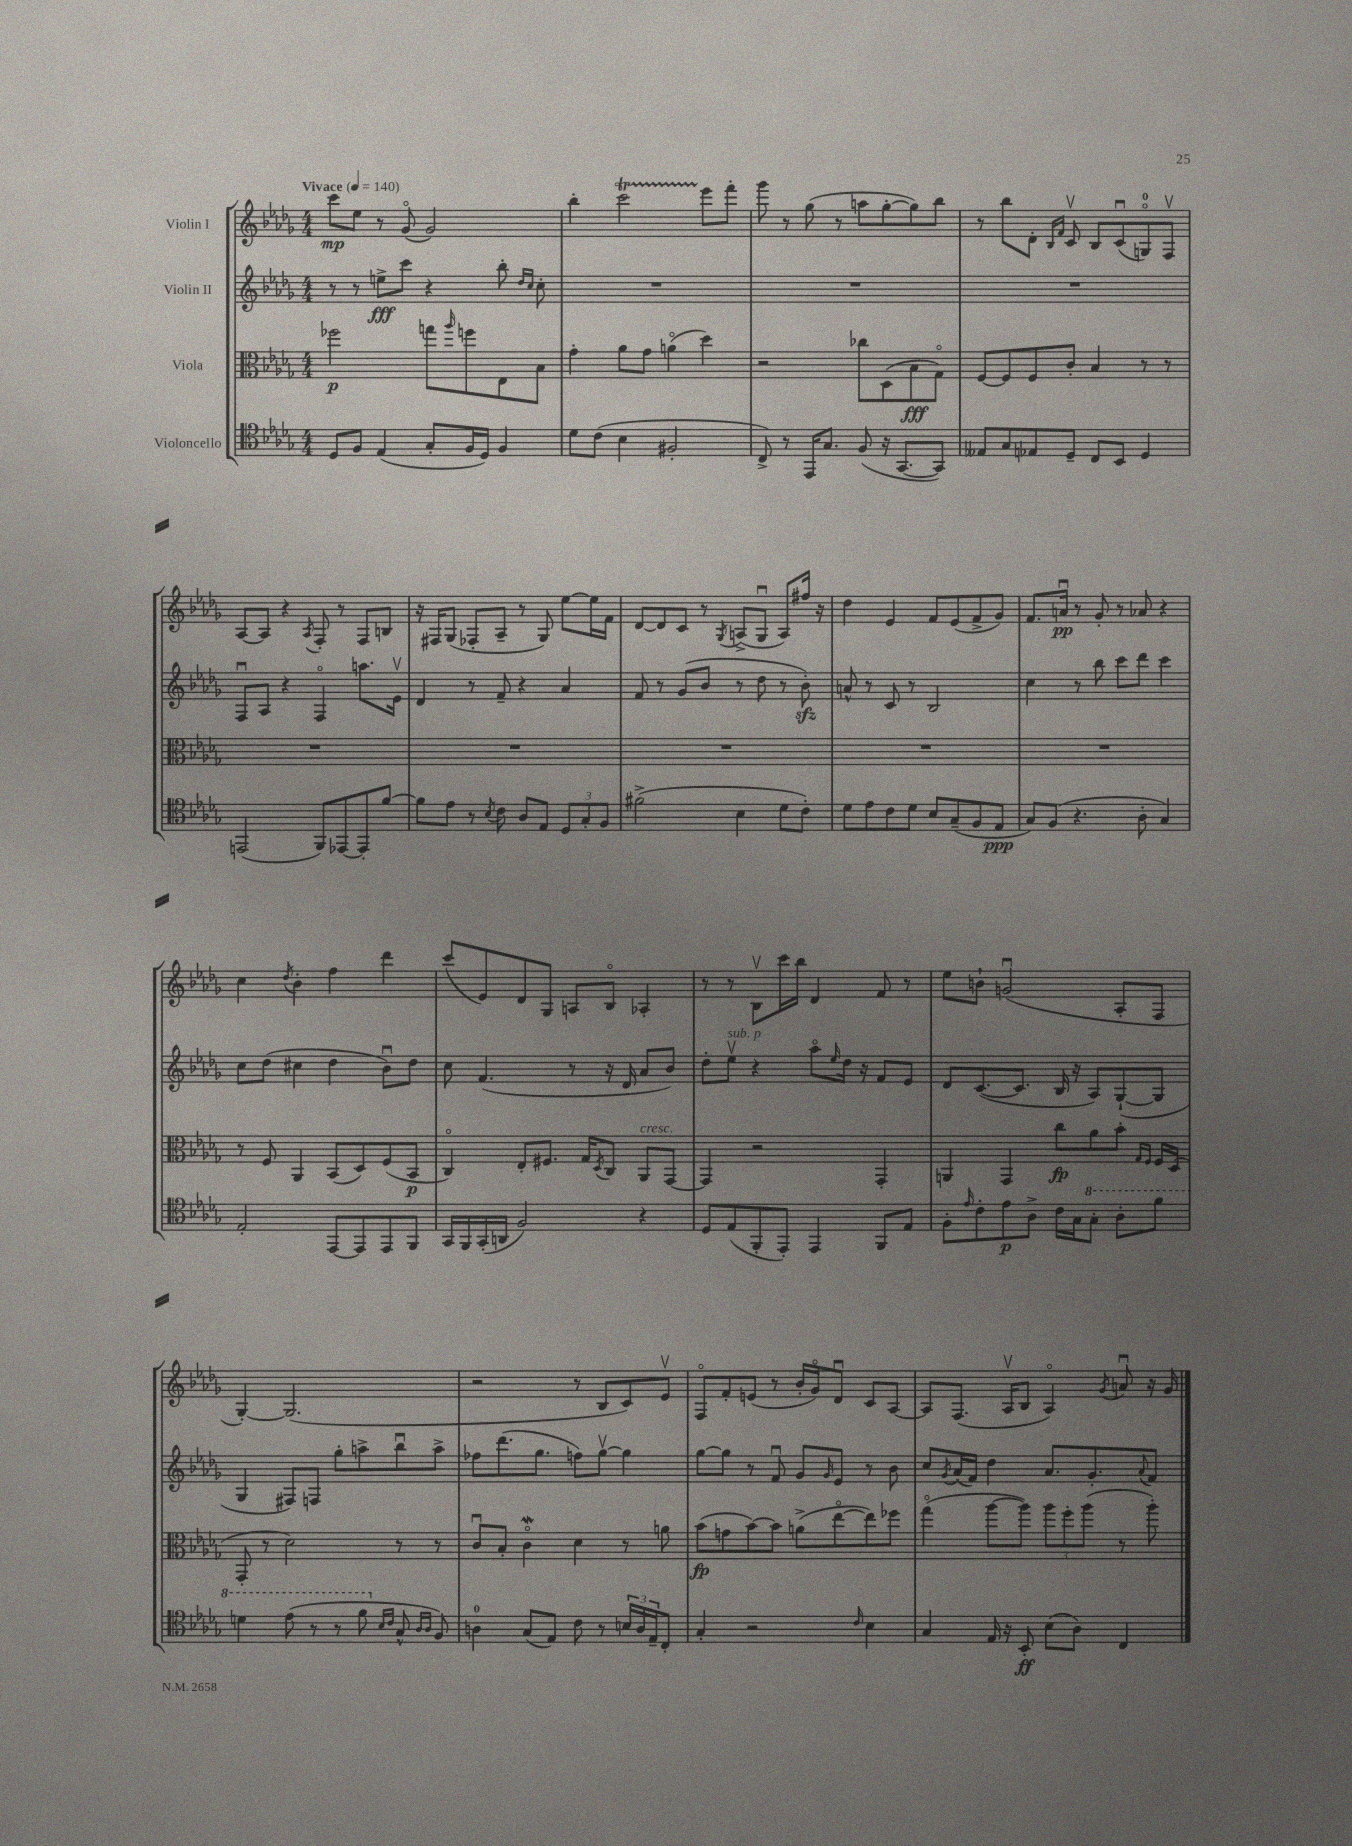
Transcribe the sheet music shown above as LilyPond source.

<<
\new StaffGroup <<
\new Staff = "s0" \with { instrumentName = "Violin I" } {
    \clef treble \key des \major \numericTimeSignature \time 4/4 \tempo "Vivace" 4 = 140
    c'''8\mp ees''8 r8 ges'8\flageolet( ges'2) |
    bes''4-. c'''2\startTrillSpan ees'''8\stopTrillSpan f'''8-. |
    ges'''8 r8 ges''8( r8 a''8 ges''8~-. ges''8) bes''8 |
    r8 bes''8 des'8-. \grace { bes16 f'16 } c'8\upbow bes8 c'8\downbow( g8-0\flageolet) f8\upbow |
    aes8~ aes8 r4 \acciaccatura { aes8 } f8-. r8 f8 b8 |
    r16 fis16 ges8( fes8-. aes8-- r8 ges8) ees''8~ ees''16 f'16 |
    des'8~ des'8 c'8 r8 \acciaccatura { ges8 } a8->( ges8\downbow a8) fis''16 r16 |
    des''4 ees'4 f'8 ees'8( f'8-> ges'8) |
    f'8. a'16\downbow\pp r8 ges'8-. r8 aes'8 r4 |
    c''4 \acciaccatura { des''8 } bes'4-. f''4 des'''4 |
    c'''8( ees'8) des'8 ges8 a8 bes8\flageolet aes4-. |
    r8 r8 bes8\upbow c'''16 bes''16 des'4 f'8 r8 |
    ees''8 b'8-! g'2\downbow( aes8-. f8 |
    ges4~-.) ges2.( |
    r2 r8 bes8 c'8) ees'8\upbow |
    f8\flageolet f'8-. e'8( r8 bes'16-. ges'16\flageolet) des'8\downbow c'8 aes8~ |
    aes8 f8.( aes16\upbow bes8 aes4\flageolet) \acciaccatura { ges'8 } a'8\downbow r16 ges'16 \bar "|." |
}
\new Staff = "s1" \with { instrumentName = "Violin II" } {
    \clef treble \key des \major \numericTimeSignature \time 4/4
    r8 r8 e''8->\fff c'''8 r4 bes''8-. \grace { des''16 c''16 } c''8-. |
    R1 |
    R1 |
    R1 |
    f8\downbow aes8 r4 f4\flageolet a''8. ees'16\upbow |
    des'4 r8 f'8-- r4 aes'4 |
    f'8 r8 ges'8( bes'8 r8 des''8 r8 bes'8-.\sfz) |
    a'8-^ r8 c'8 r8 bes2 |
    c''4 r8 bes''8 c'''8 des'''8 c'''4 |
    c''8 des''8( cis''4 des''4 bes'8\downbow) des''8 |
    c''8 f'4.( r8 r16 des'16 aes'8 bes'8) |
    des''8-. ees''8\upbow^\markup { \italic "sub. p" } r4 aes''8\flageolet \grace { ees''16 } des''16 r16 f'8 ees'8 |
    des'8 c'8.~( c'8. bes16 r16 aes8) ges8~-!( ges8 |
    ges4 fis8) f8 ges''8-. a''8-> bes''8\downbow a''8-> |
    fes''8 des'''8.( ges''8. f''8) ges''8~\upbow ges''4 |
    ges''8~ ges''8 r8 f'8\downbow ges'8 \grace { ges'16 } ees'8 r8 bes'8 |
    c''8 \acciaccatura { ges'8 } aes'16( f'16) des''4 aes'8. ges'8.-. \appoggiatura { aes'8 } f'8 \bar "|." |
}
\new Staff = "s2" \with { instrumentName = "Viola" } {
    \clef alto \key des \major \numericTimeSignature \time 4/4
    fes''2\p g''8 \grace { aes''16 } f''8 ees8 bes8 |
    ges'4-. aes'8 ges'8 a'4\flageolet( des''4) |
    r2 ces''8 des8( bes8\fff ges8\flageolet) |
    f8~ f8 f8 c'8-. bes4 r8 r8 |
    R1 |
    R1 |
    R1 |
    R1 |
    R1 |
    r8 f8 aes,4 bes,8( des8) f8( bes,8\p |
    c4\flageolet) ees8-. fis8. ges16 \acciaccatura { des8 } c8 aes,8^\markup { \italic "cresc." } ges,8~ |
    ges,4 r2 ges,4-. |
    a,4 ges,4 c''8\fp aes'8 bes'8-. \grace { ges16 f16 } f16 des16( |
    ges,8-. r8 des'2) r8 r8 |
    c'8\downbow bes8-. c'4\flageolet\mordent des'4 r8 a'8 |
    bes'8\fp( g'8 bes'8~) bes'8 a'8->( ees''8~\flageolet ees''8) fes''8 |
    ges''4\flageolet( aes''8~ aes''8) \tuplet 3/2 { aes''8 f''8-. aes''8( } r8 aes''8-.) \bar "|." |
}
\new Staff = "s3" \with { instrumentName = "Violoncello" } {
    \clef tenor \key des \major \numericTimeSignature \time 4/4
    des8 f8 ees4( ges8-. f16 des16) f4 |
    des'8 c'8( bes4 fis2-. |
    c8->) r8 ees,16 ges8. f8( r16 ges,8.~ ges,8) |
    eeses8 ges8 ees8 des8-- c8 bes,8 des4 |
    e,2( f,8) ees,8~ ees,8-. f'8~ |
    f'8 ees'8 r8 \acciaccatura { bes8 } c'8 aes8 ees8 \tuplet 3/2 { des8 ges8-. f8 } |
    fis'2->( bes4 des'8 c'8-.) |
    des'8 ees'8 c'8 des'8 bes8 ges8--( f8 ees8\ppp |
    ges8) f8( r4. aes8-. ges4) |
    ees2-. ees,8~ ees,8 ees,8 f,8 |
    ges,16 f,16 ges,16-.( a,16 f2) r4 |
    des8 ees8( f,8-. ees,8-.) ees,4 f,8 ees8 |
    f8-. \grace { ees'16 } c'8-. ees'8\p aes8-> c'16 ges16 \ottava #1 ges'8-. aes'8-. f''8 |
    d''4 ees''8( r8 r8 f''8 \ottava #0 \grace { bes16 c'16 } ges8-^ \grace { aes16 aes16 } f8) |
    a4-0 ges8( ees8) c'8 r8 \tuplet 3/2 { b16 a16 ees16-- } c8-. |
    ges4-. r2 \grace { c'16 } bes4 |
    ges4 ees16 r16 bes,8-.\ff bes8( aes8) c4 \bar "|." |
}
>>
>>
\layout { \context { \Score \remove "Bar_number_engraver" } }
